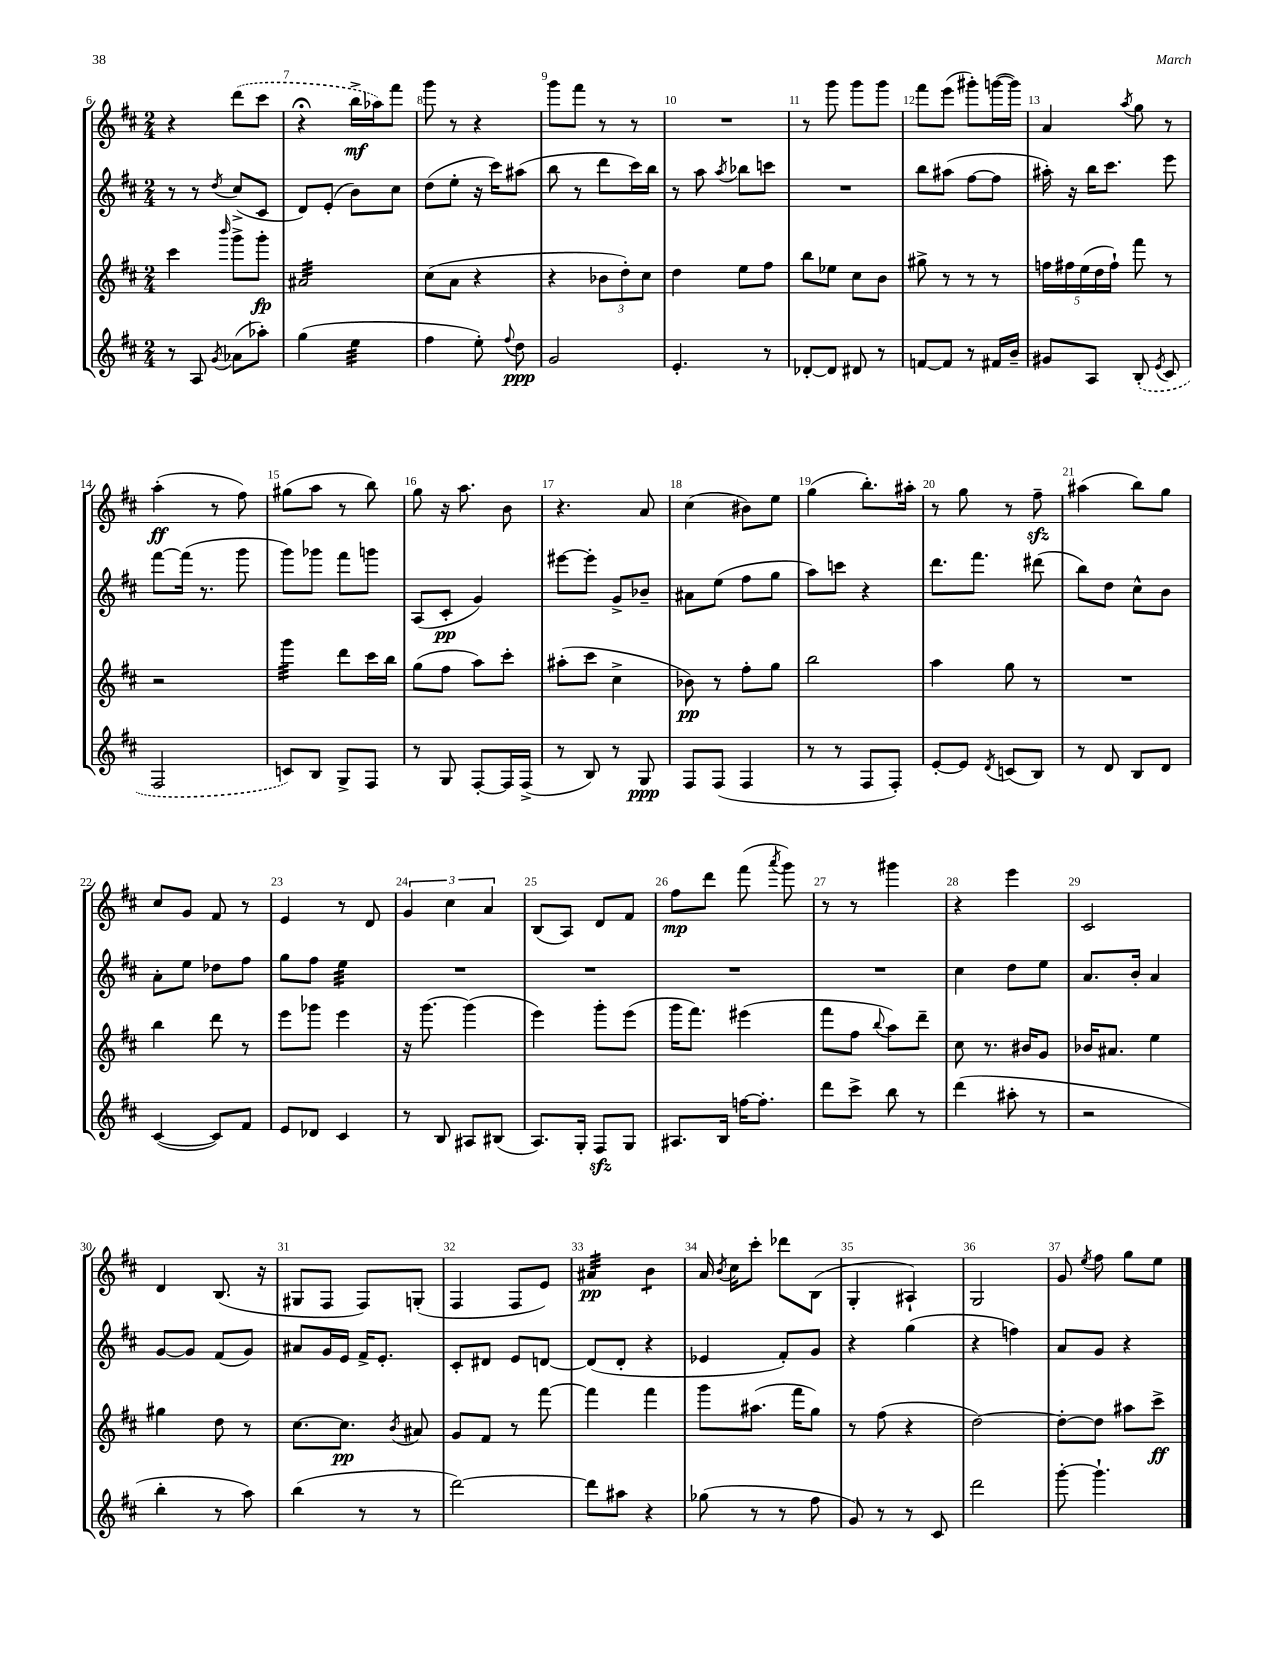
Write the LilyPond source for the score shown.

<<
\new StaffGroup <<
\new Staff = "s0" {
    \clef treble \key d \major \numericTimeSignature \time 2/4
    \autoBeamOff r4 \once \slurDashed d'''8[( cis'''8] |
    r4\fermata b''16[->\mf aes''16) fis'''8] |
    g'''8 r8 r4 |
    g'''8[ fis'''8] r8 r8 |
    R2 |
    r8 g'''8 g'''8[ g'''8] |
    fis'''8[ e'''8]( gis'''8[-.) g'''16~( g'''16]) |
    a'4 \acciaccatura { a''8 } g''8 r8 |
    a''4-.\ff( r8 fis''8) |
    gis''8[( a''8] r8 b''8) |
    g''8 r16 a''8. b'8 |
    r4. a'8 |
    cis''4( bis'8[) e''8] |
    g''4( b''8.[-.) ais''16]-. |
    r8 g''8 r8 fis''8--\sfz |
    ais''4( b''8[) g''8] |
    cis''8[ g'8] fis'8 r8 |
    e'4 r8 d'8 |
    \tuplet 3/2 { g'4 cis''4 a'4 } |
    b8[( a8]) d'8[ fis'8] |
    fis''8[\mp d'''8] fis'''8( \acciaccatura { a'''8 } g'''8) |
    r8 r8 gis'''4 |
    r4 e'''4 |
    cis'2 |
    d'4 b8.( r16 |
    gis8[ fis8] fis8[) g8]-.( |
    fis4 fis8[ e'8]) |
    ais'4:32\pp b'4:8 |
    a'16 \acciaccatura { b'8 } cis''16[ cis'''8]-. des'''8[ b8]( |
    g4-. ais4-!) |
    g2 |
    g'8 \acciaccatura { e''8 } fis''8 g''8[ e''8] \bar "|." |
}
\new Staff = "s1" {
    \clef treble \key d \major \numericTimeSignature \time 2/4
    \autoBeamOff r8 r8 \acciaccatura { d''8 } cis''8[->( cis'8] |
    d'8[) e'8]-.( b'8[) cis''8] |
    d''8[( e''8]-. r16 cis'''16[) ais''8]( |
    b''8 r8 d'''8[ cis'''16) b''16] |
    r8 a''8 \acciaccatura { a''8 } bes''8[ c'''8] |
    R2 |
    b''8[ ais''8]( fis''8[~ fis''8] |
    ais''16-.) r16 b''16[ cis'''8.] e'''8 |
    fis'''8[~ fis'''16]( r8. g'''8 |
    g'''8[) ges'''8] fis'''8[ g'''8] |
    a8[( cis'8]-.\pp g'4) |
    eis'''8[~ eis'''8]-. g'8[-> bes'8]-- |
    ais'8[ e''8]( fis''8[ g''8] |
    a''8[) c'''8] r4 |
    d'''8.[ fis'''8.] dis'''8( |
    b''8[) d''8] cis''8[-^ b'8] |
    a'8[-. e''8] des''8[ fis''8] |
    g''8[ fis''8] e''4:32 |
    R2 |
    R2 |
    R2 |
    R2 |
    cis''4 d''8[ e''8] |
    a'8.[ b'16]-. a'4 |
    g'8[~ g'8] fis'8[( g'8]) |
    ais'8[ g'16 e'16] fis'16[-> e'8.]-. |
    cis'8[-. dis'8] e'8[ d'8]~ |
    d'8[( d'8]-. r4 |
    ees'4 fis'8[-.) g'8] |
    r4 g''4( |
    r4 f''4) |
    a'8[ g'8] r4 \bar "|." |
}
\new Staff = "s2" {
    \clef treble \key d \major \numericTimeSignature \time 2/4
    \autoBeamOff cis'''4 \grace { b'''16 } g'''8[-> g'''8]-.\fp |
    ais'2:32 |
    cis''8[( a'8] r4 |
    r4 \tuplet 3/2 { bes'8[ d''8-.) cis''8] } |
    d''4 e''8[ fis''8] |
    b''8[ ees''8] cis''8[ b'8] |
    gis''8-> r8 r8 r8 |
    \tuplet 5/4 { f''16[ fis''16 e''16( d''16 fis''16]-!) } fis'''8 r8 |
    r2 |
    g'''4:32 d'''8[ cis'''16 b''16] |
    g''8[( fis''8] a''8[) cis'''8]-. |
    ais''8[-.( cis'''8] cis''4-> |
    bes'8\pp) r8 fis''8[-. g''8] |
    b''2 |
    a''4 g''8 r8 |
    R2 |
    b''4 d'''8 r8 |
    e'''8[ ges'''8] e'''4 |
    r16 g'''8.~ g'''4( |
    e'''4) g'''8[-. e'''8]( |
    g'''16[ fis'''8.]) eis'''4( |
    fis'''8[ fis''8] \appoggiatura { b''8 } a''8[) d'''8]-- |
    cis''8 r8. bis'16[ g'8] |
    bes'16[ ais'8.] e''4 |
    gis''4 d''8 r8 |
    cis''8.[~ cis''8.]\pp \acciaccatura { b'8 } ais'8 |
    g'8[ fis'8] r8 fis'''8~ |
    fis'''4 fis'''4 |
    g'''8[ ais''8.]( fis'''16[ g''8]) |
    r8 fis''8( r4 |
    d''2~) |
    d''8[~-. d''8] ais''8[ cis'''8]->\ff \bar "|." |
}
\new Staff = "s3" {
    \clef treble \key d \major \numericTimeSignature \time 2/4
    \autoBeamOff r8 a8 \acciaccatura { g'8 } aes'8[( aes''8]-.) |
    g''4( e''4:32 |
    fis''4 e''8-.) \appoggiatura { fis''8 } d''8\ppp |
    g'2 |
    e'4.-. r8 |
    des'8[~-. des'8] dis'8 r8 |
    f'8[~ f'8] r8 fis'16[ b'16]-- |
    gis'8[ a8] \once \slurDashed b8-.( \acciaccatura { e'8 } cis'8 |
    fis2 |
    c'8[) b8] g8[-> fis8] |
    r8 g8 fis8[~-. fis16 fis16]->( |
    r8 b8) r8 g8\ppp |
    fis8[ fis8]( fis4 |
    r8 r8 fis8[ fis8]-.) |
    e'8[~-. e'8] \acciaccatura { d'8 } c'8[( b8]) |
    r8 d'8 b8[ d'8] |
    cis'4~( cis'8[) fis'8] |
    e'8[ des'8] cis'4 |
    r8 b8 ais8[ bis8]( |
    a8.[) g16]-. fis8[\sfz g8] |
    ais8.[ b16] f''16[~ f''8.]-. |
    d'''8[ cis'''8]-> b''8 r8 |
    d'''4( ais''8-. r8 |
    r2 |
    b''4-. r8 a''8) |
    b''4( r8 r8 |
    d'''2~) |
    d'''8[ ais''8] r4 |
    ges''8( r8 r8 fis''8 |
    g'8) r8 r8 cis'8 |
    d'''2 |
    g'''8~-. g'''4.-! \bar "|." |
}
>>
>>
\layout { \context { \Score currentBarNumber = #6 \override BarNumber.break-visibility = ##(#f #t #t) barNumberVisibility = #all-bar-numbers-visible } }
